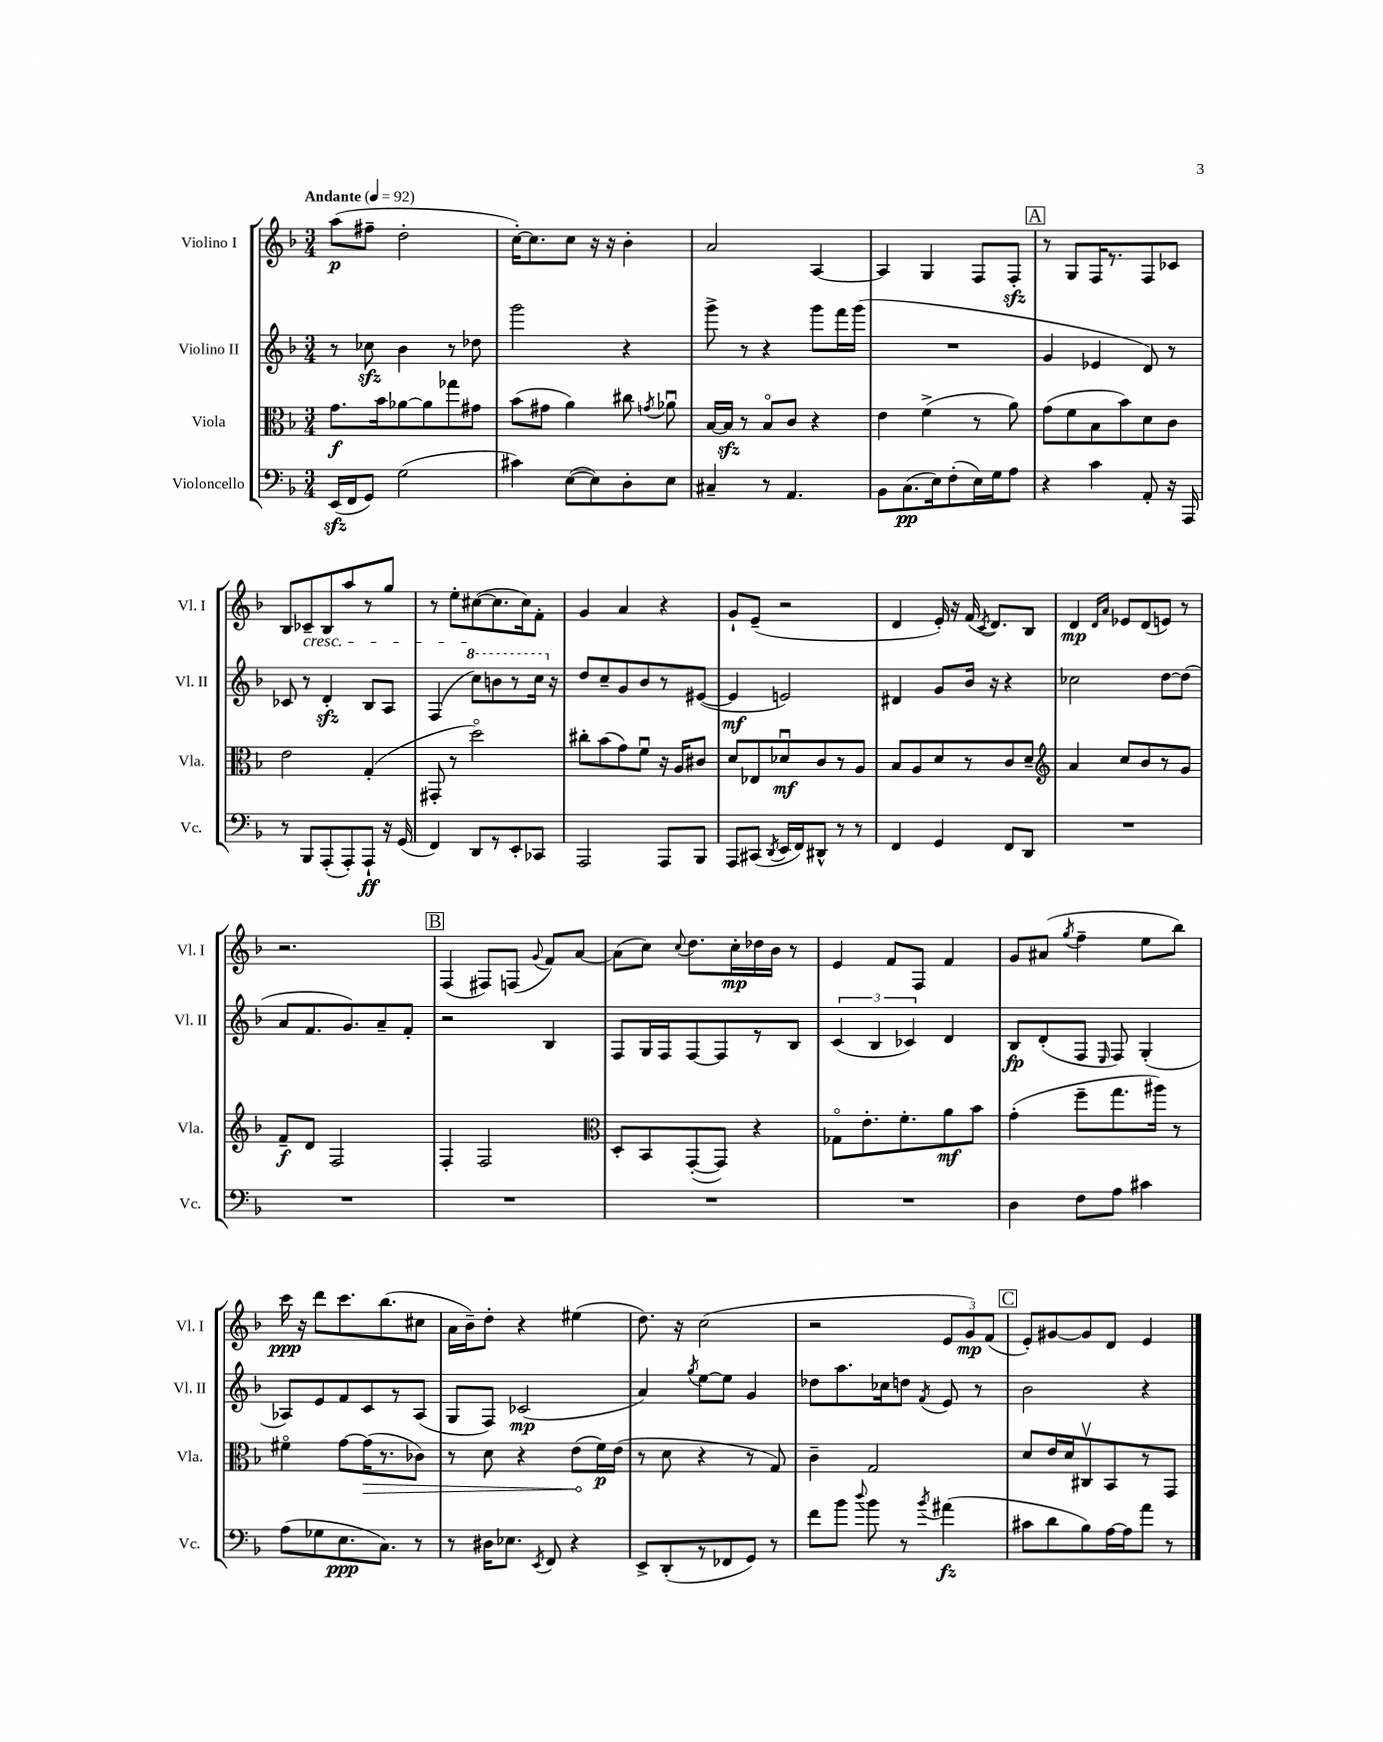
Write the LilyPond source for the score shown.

<<
\new StaffGroup <<
\new Staff = "s0" \with { instrumentName = "Violino I" shortInstrumentName = "Vl. I" } {
    \clef treble \key f \major \numericTimeSignature \time 3/4 \tempo "Andante" 4 = 92
    \autoBeamOff a''8[\p( fis''8]-- d''2-. |
    c''16[~-.) c''8. c''8] r16 r16 bes'4-. |
    a'2 a4~ |
    a4 g4 f8[ f8]-.\sfz |
    \mark \markup { \box "A" } r8 g8[ f16 r8. f8 ces'8] |
    bes8[ ces'8--\cresc bes8 a''8 r8 g''8] |
    r8 e''8[-. cis''8~\!( cis''8. cis''16) f'8]-. |
    g'4 a'4 r4 |
    g'8[-! e'8]--( r2 |
    d'4 e'16-.) r16 f'16( \acciaccatura { c'8 } d'8.[) bes8] |
    d'4\mp \grace { d'16[ a'16] } ees'8[ d'8( e'8]) r8 |
    r2. |
    \mark \markup { \box "B" } f4( fis8[) f8]( \appoggiatura { g'8 } f'8[) a'8]~ |
    a'8[( c''8]) \appoggiatura { c''8 } d''8.[ c''16-.\mp des''16 bes'16] r8 |
    e'4 f'8[ f8] f'4 |
    g'8[ ais'8]( \acciaccatura { g''8 } f''4-- e''8[ bes''8]) |
    c'''16\ppp r16 d'''8[ c'''8. bes''8.( cis''8] |
    a'16[ bes'16--) d''8]-. r4 eis''4( |
    d''8.) r16 c''2( |
    r2 \tuplet 3/2 { e'8[ g'8\mp) f'8]( } |
    \mark \markup { \box "C" } e'8[-.) gis'8~ gis'8 d'8] e'4 \bar "|." |
}
\new Staff = "s1" \with { instrumentName = "Violino II" shortInstrumentName = "Vl. II" } {
    \clef treble \key f \major \numericTimeSignature \time 3/4
    \autoBeamOff r8 ces''8\sfz bes'4 r8 des''8 |
    g'''2 r4 |
    g'''8-> r8 r4 g'''8[ f'''16 g'''16]( |
    R2. |
    \mark \markup { \box "A" } g'4 ees'4 d'8) r8 |
    ces'8 r8 d'4-.\sfz bes8[ a8] |
    f4( \ottava #1 c'''8[) b''8 r8 c'''16] \ottava #0 r16 |
    d''8[ c''8-- g'8 bes'8 r8 eis'8]~( |
    eis'4\mf e'2) |
    dis'4 g'8[ bes'16] r16 r4 |
    ces''2 d''8[~ d''8]( |
    a'8[ f'8. g'8.) a'8-- f'8]-. |
    \mark \markup { \box "B" } r2 bes4 |
    f8[ g16 f16 f8~ f8 r8 bes8] |
    \tuplet 3/2 { c'4( bes4 ces'4) } d'4 |
    bes8[\fp d'8-.( f8] \grace { e16 } f8) g4-.( |
    aes8[) e'8 f'8 c'8 r8 aes8]( |
    g8[ f8]) ces'2\mp( |
    a'4) \acciaccatura { g''8 } e''8[~ e''8] g'4 |
    des''8[ a''8. ces''16 d''8] \acciaccatura { f'8 } e'8 r8 |
    \mark \markup { \box "C" } bes'2 r4 \bar "|." |
}
\new Staff = "s2" \with { instrumentName = "Viola" shortInstrumentName = "Vla." } {
    \clef alto \key f \major \numericTimeSignature \time 3/4
    \autoBeamOff g'8.[\f bes'16 aes'8~ aes'8 ges''8 gis'8] |
    bes'8[( gis'8] a'4) cis''8 \acciaccatura { g'8 } aes'8\downbow |
    bes16[~ bes16]\sfz r8 bes8[\flageolet c'8] r4 |
    e'4 f'4->( r8 a'8) |
    \mark \markup { \box "A" } g'8[( f'8 bes8 bes'8) d'8 c'8] |
    e'2 g4-.( |
    gis,8-. r8 d''2\flageolet) |
    cis''8[-. bes'8( g'8) f'8]\downbow r16 a16[ cis'8] |
    d'8[ ees8 des'8\downbow\mf c'8 r8 a8] |
    bes8[ a8 d'8 r8 c'8 d'8]-- |
    \clef treble a'4 c''8[ bes'8 r8 g'8] |
    f'8[--\f d'8] f2 |
    \mark \markup { \box "B" } f4-. f2 |
    \clef alto d8[-. bes,8 g,8~-.( g,8]) r4 |
    ges8[\flageolet e'8.-. f'8.-. a'8\mf bes'8] |
    g'4-.( f''8[-- g''8. ais''16]) r8 |
    fis'4\flageolet g'8[~ \once \override Hairpin.circled-tip = ##t g'16\>( r8. ces'8]) |
    r8 d'8 r4 e'8[\!( f'16\p) e'16]( |
    r8 d'8 r4 r8 g8) |
    c'4-- g2 |
    \mark \markup { \box "C" } d'8[ e'16 d'16 cis8\upbow bes,8 r8 g,8] \bar "|." |
}
\new Staff = "s3" \with { instrumentName = "Violoncello" shortInstrumentName = "Vc." } {
    \clef bass \key f \major \numericTimeSignature \time 3/4
    \autoBeamOff e,16[\sfz( f,16 g,8]) g2( |
    cis'4) e8[~( e8) d8-. e8] |
    cis4-- r8 a,4. |
    bes,8[ c8.\pp( e16) f8-.( e16) g16 a8] |
    \mark \markup { \box "A" } r4 c'4 a,8-. r16 a,,16 |
    r8 bes,,8[ a,,8-.( a,,8-.) a,,8]-!\ff r16 g,16( |
    f,4) d,8[ r8 e,8-. ces,8] |
    a,,2 a,,8[ bes,,8] |
    a,,8[ cis,8]( \acciaccatura { d,8 } e,16[ f,16) dis,8]-^ r8 r8 |
    f,4 g,4 f,8[ d,8] |
    R2. |
    R2. |
    \mark \markup { \box "B" } R2. |
    R2. |
    R2. |
    d4 f8[ a8] cis'4 |
    a8[( ges8 e8.\ppp c8.]) r8 |
    r8 dis16[ ees8.] \acciaccatura { e,8 } f,8 r4 |
    e,8[-> d,8-.( r8 fes,8 g,8]) r8 |
    f'8[ bes'8] \appoggiatura { d''8 } bes'8 r8 \acciaccatura { bes'8 } ais'4\fz( |
    \mark \markup { \box "C" } cis'8[ d'8 bes8) a16~ a16 a'8] r8 \bar "|." |
}
>>
>>
\layout { \context { \Score \remove "Bar_number_engraver" } }
